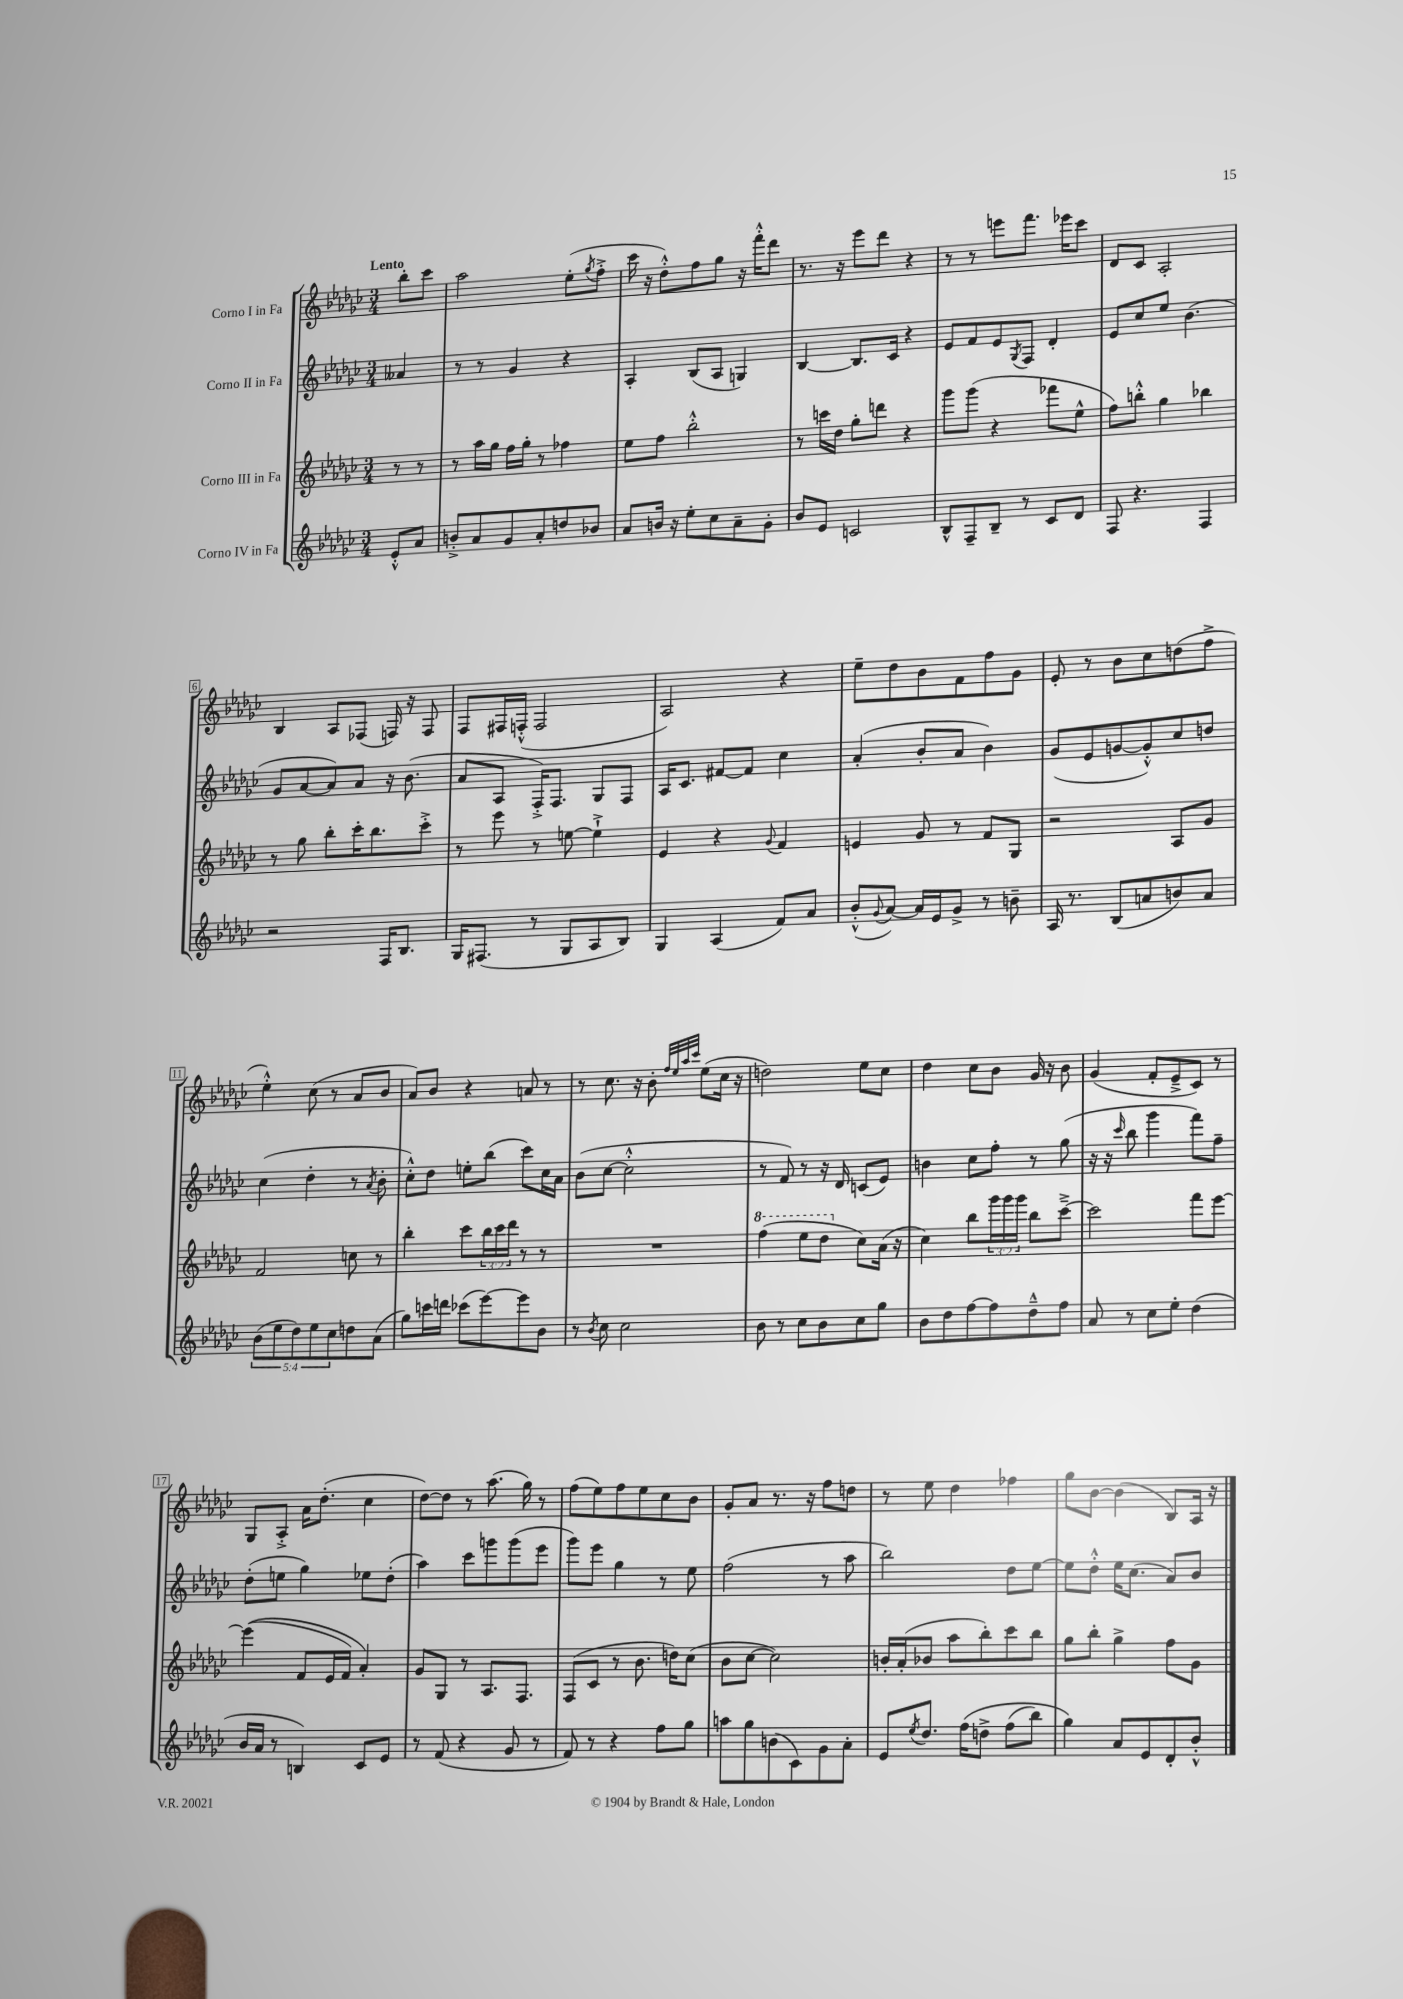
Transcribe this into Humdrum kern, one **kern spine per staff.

**kern	**kern	**kern	**kern
*staff4	*staff3	*staff2	*staff1
*clefG2	*clefG2	*clefG2	*clefG2
*k[b-e-a-d-g-c-]	*k[b-e-a-d-g-c-]	*k[b-e-a-d-g-c-]	*k[b-e-a-d-g-c-]
*M3/4	*M3/4	*M3/4	*M3/4
8e-'^^/L	8r	4a--/	8bb-'\L
8a-/J	8r	.	8ccc-\J
=	=	=	=
8b'^/L	8r	8r	2aa-\
8a-/	16aa-\LL	8r	.
.	16gg-\JJ	.	.
8g-/	16ff\LL	4g-/	.
.	16gg-'\JJ	.	.
8a-'/	8r	.	.
8dd/	4ff-\	4r	(8ee-'\L
.	.	.	8qgg-/
8b-/J	.	.	8ff'^\J
=	=	=	=
8a-/L	8ee-\L	4A-'/	16ccc-\
.	.	.	16r
16b/Jk	8ff\J	.	8dd-'^^\L)
16r	.	.	.
8ee-'\L	2bb-'^^\	(8B-/L	8ff\
8cc-\	.	8A-/J	8gg-\J
8a-~\	.	4G/)	16r
.	.	.	16fff'^^\LK
8g-'\J	.	.	8ddd-\J
=	=	=	=
8b-/L	8r	[4B-/	8.r
8e-/J	16ccc\LL	.	.
.	16dd-\JJ	.	16r
2c/	8gg-'\L	8.B-/]L	8eee-\L
.	8ddd\J	.	8ddd-\J
.	.	16c-/Jk	.
.	4r	4r	4r
=	=	=	=
8B-^^/L	8ggg-\L	8e-/L	8r
8F~/	(8ggg-\J	8f/	8r
8B-~/J	4r	8e-/	8eee\L
.	.	8qG-/	.
8r	.	8F/J	8.fff\J
8c-/L	8fff-\L	4d-'/	.
.	.	.	16eee-\LK
8d-/J	8ee-^^\J	.	8ccc-\J
=	=	=	=
8F/	8ff\L)	8e-/L	8d-/L
4.r	8bb'^^\J	8cc-/	8c-/J
.	4gg-\	8ee-/J	2A-'/
.	.	(4.b-\	.
4F/	4bb-\	.	.
=	=	=	=
2r	8r	8g-/L	4B-/
.	8gg-\	[8a-/	.
.	8bb-'\L	8a-/])	8A-/L
.	16ccc-'\K	8a-/J	(8F-/J
.	8.bb-\	.	.
16F/LK	.	16r	16F/)
8.B-/J	.	(8.b-\	16r
.	8ccc-'^\J	.	8F/
=	=	=	=
16G-/LK	8r	8a-/L	8F/L
(8.F#/J	.	.	.
.	8eee-\	8A-/J	16F#/L
.	.	.	(16F'^^/JJ
8r	8r	16F'^/LK)	2F/
.	.	8.F/J	.
8G-/L	[8ee\	.	.
8A-/	4ee`^\]	8G-/L	.
8B-/J)	.	8F/J	.
=	=	=	=
4G-/	4e-/	16A-/LK	2A-/)
.	.	8.c-/J	.
(4A-/	4r	[8f#/L	.
.	.	8f#/]J	.
.	8qqg-/	.	.
8f/L)	4f/	4cc-\	4r
8a-/J	.	.	.
=	=	=	=
(8b-'^^/L	4e/	(4a-'/	8ee-~\L
8qqg-/	.	.	.
[8a-/J)	.	.	8dd-\
16a-/]LL	8g-/	8b-'/L	8b-\
16e-/J	.	.	.
8g-^/J	8r	8a-/J	8f\
8r	8f/L	4b-\)	8ff\
8b~\	8G-/J	.	8g-\J
=	=	=	=
16A-/	2r	(8g-/L	8e-'/
8.r	.	.	.
.	.	8e-/	8r
(8B-/L	.	[8g/	8b-\L
8a/	.	8g'^^/])	8cc-\
8b/)	8A-/L	8cc-/	(8dd\
8a/J	8g-/J	8dd/J	8ff^\J
=	=	=	=
(10b-\L	2f/	(4cc-\	4ee-'^^\)
10ee-\	.	.	.
10dd-\)	.	.	.
.	.	4dd-'\	(8cc-\
10ee-\	.	.	.
.	.	.	8r
10cc-\	.	.	.
8dd\	8cc\	8r	8a-/L
.	.	8qa-/	.
(8a-\J	8r	8b-'\	8b-/J
=	=	=	=
8gg-\L)	4bb-'\	8cc-'^^\L)	8a-/L)
16ccc\L	.	8dd-\J	8b-/J
16ddd\JJ	.	.	.
(8ccc-\L	8ccc-\L	8ee'\L	4r
[8eee-\)	24bb-\L	(8bb-\J	.
.	24ccc-\	.	.
.	24ddd-\JJ	.	.
8eee-\]	8r	8ccc-\L)	8a/
8b-\J	8r	16cc-\L	8r
.	.	16a-\JJ	.
=	=	=	=
8r	2.r	(8b-\L	8r
8qb-/	.	.	.
8cc-\	.	[8cc-\J	8.cc-\
2cc-\	.	2cc-'^^\]	.
.	.	.	16r
.	.	.	8b-'\
.	.	.	32qqff/LLL
.	.	.	32qqee-/
.	.	.	32qqaa-/
.	.	.	32qqccc-/JJJ
.	.	.	(8ee-\L
.	.	.	16cc-\Jk
.	.	.	16r
=	=	=	=
8b-\	(4fff\	8r	2dd\)
8r	.	8f/)	.
8cc-\L	8eee-\L	8r	.
8b-\	8ddd-\J	16r	.
.	.	16d-/	.
8cc-\	8cc-\L)	(8c/L	8ee-\L
8gg-\J	(16a-\Jk	8e-/J)	8cc-\J
.	16r	.	.
=	=	=	=
8b-\L	4cc-\)	4b\	4dd-\
8dd-\	.	.	.
[8ff\	8bb-\L	8cc-\L	8cc-\L
8ff\]	24ggg-\L	8ff'\J	8b-\J
.	24ggg-\	.	.
.	24ggg-\JJ	.	.
8dd-~^^\	8bb-\L	8r	16g-/
.	.	.	16r
8ff\J	[8ccc-~^\J	(8gg-\	8b-\
=	=	=	=
8a-/	2ccc-\]	16r	(4g-/
.	.	16r	.
.	.	16qqccc-/	.
8r	.	8bb-\	.
8cc-\L	.	4ggg-\	8f'/L
8ee-'\J	.	.	8e-~^/
(4dd-\	8fff\L	8fff\L)	8c-/J)
.	[8eee-\J	8ff~\J	8r
=	=	=	=
16b-/LL	&((4eee-\]	(8dd-'\L	8G-/L
16a-/JJ	.	.	.
8r	.	8ee\J	8A-'^/J
4B/)	8f/L	4gg-\)	16a-\LK
.	.	.	(8.dd-'\J
.	16e-/L	.	.
.	16f/JJ)	.	.
8c-/L	4a-'/&)	8ee-\L	4cc-\
8e-/J	.	(8dd-'\J	.
=	=	=	=
8r	8g-/L	4aa-\)	[8dd-\L)
(8f/	8G-/J	.	8dd-\]J
4r	8r	8ccc-\L	8r
.	8.A-/L	8ggg\	(8.aa-\
8g-/	.	(8ggg\	.
.	8.F/J	.	16gg-\)
8r	.	8eee-\J	8r
=	=	=	=
8f/)	(8F/L	8ggg-\L)	(8ff\L
8r	8c-/J	8eee-\J	8ee-\)
4r	8r	4gg-\	8ff\
.	8.b-\	.	8ee-\
8ff\L	.	8r	8cc-\
.	16dd\LK)	.	.
8gg-\J	(8cc-\J	8ee-\	8b-\J
=	=	=	=
8aa\L	8b-\L	(2ff\	8g-'/L
8gg-\	[8cc-\J	.	8a-/J
(8b\	2cc-\])	.	8.r
8c-\)	.	.	.
.	.	.	16r
8g-\	.	8r	8ff\L
8a-'\J	.	8aa-\	8dd\J
=	=	=	=
8e-/L	16b'/LL	2bb-\)	8r
.	(16a-'/J	.	.
8qee-/	.	.	.
8.dd-/J	8b-/J	.	8ee-\
.	8aa-\L	.	4dd-\
&(16ff\LK	.	.	.
8dd^\J	8bb-'\)	.	.
(8ff\L	8ccc-\	8dd-\L	4ff-\
8bb-\J)	8bb-\J	[8ee-\J	.
=	=	=	=
4gg-\&)	8gg-\L	8ee-\]L	8gg-\L
.	8bb-'\J	8dd-'^^\J	[8b-\J
8a-/L	4gg-^\	16ee-\LK	(4b-\]
.	.	(8.cc-\J	.
8e-/	.	.	.
8d-'/	8ff\L	8a-/L)	8B-/L)
8b-'^^/J	8g-\J	8b-/J	16A-/Jk
.	.	.	16r
==	==	==	==
*-	*-	*-	*-
